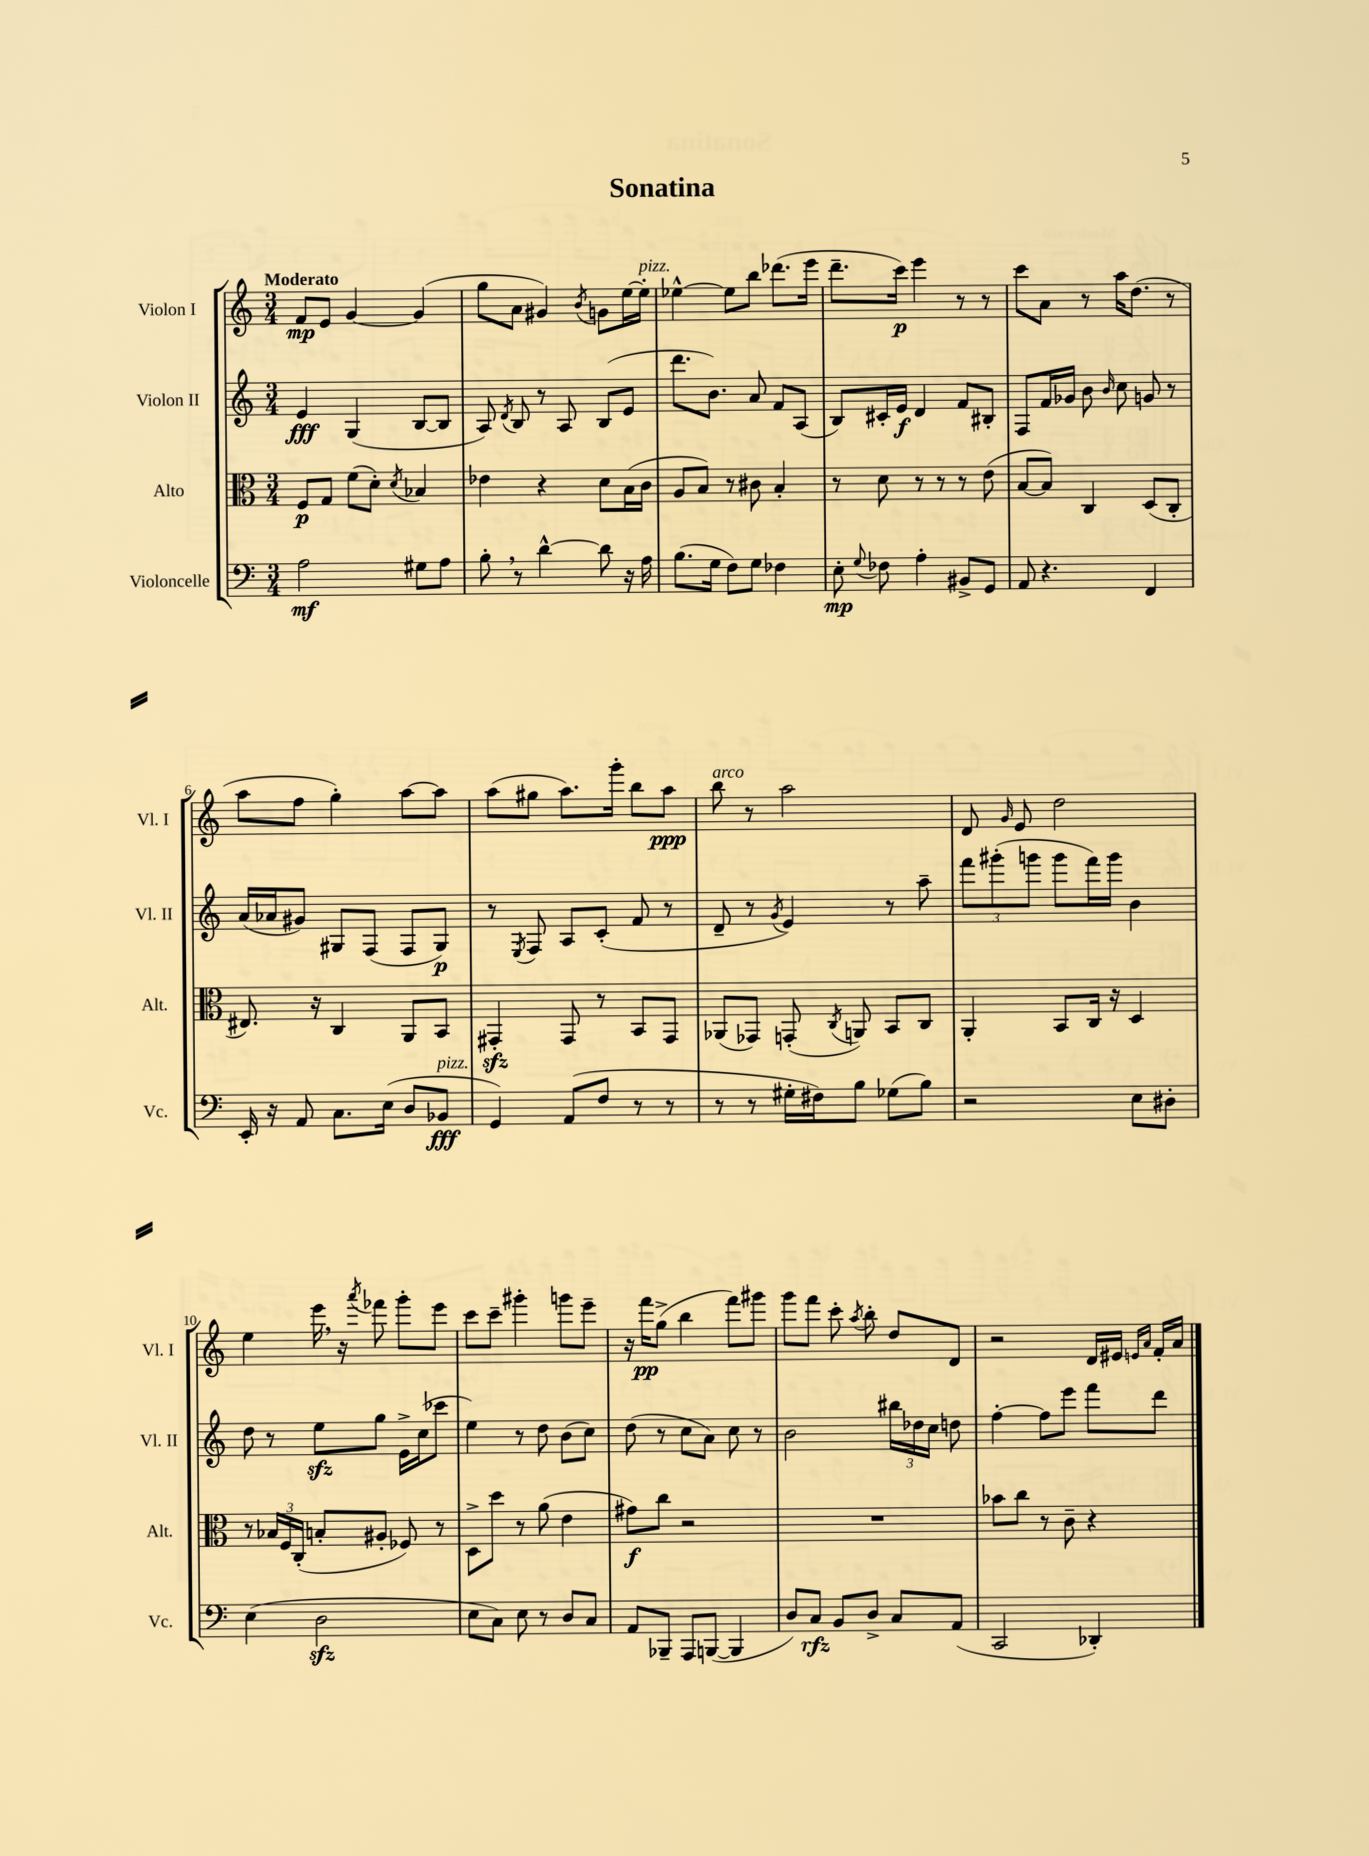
\header { title = "Sonatina" }
<<
\new StaffGroup <<
\new Staff = "s0" \with { instrumentName = "Violon I" shortInstrumentName = "Vl. I" } {
    \clef treble \key c \major \numericTimeSignature \time 3/4 \tempo "Moderato"
    \autoBeamOff f'8[\mp e'8] g'4~ g'4( |
    g''8[ a'8] gis'4) \acciaccatura { b'8 } g'8[ e''16~ e''16]-.^\markup { \italic "pizz." } |
    ees''4~-^ ees''8[ b''8] des'''8.[( e'''16] |
    d'''8.[-- c'''16]\p) e'''4 r8 r8 |
    c'''8[ a'8] r8 a''16[ d''8.]( r8 |
    a''8[ f''8] g''4-.) a''8[~ a''8] |
    a''8[( gis''8] a''8.[) g'''16]-. b''8[ a''8]\ppp |
    b''8^\markup { \italic "arco" } r8 a''2 |
    d'8 \grace { g'16 } e'8 d''2 |
    e''4 e'''16 \breathe r16 \acciaccatura { a'''8 } fes'''8 g'''8[-. e'''8] |
    c'''8[ c'''8]-- gis'''4-. g'''8[ e'''8]-- |
    r16 f'''16[\pp g''8]->( b''4 f'''8[) gis'''8] |
    g'''8[ f'''8] c'''8-. \acciaccatura { a''8 } b''8-. d''8[ d'8] |
    r2 d'16[ eis'16] \grace { e'16[ a'16] } f'16[-. a'16] \bar "|." |
}
\new Staff = "s1" \with { instrumentName = "Violon II" shortInstrumentName = "Vl. II" } {
    \clef treble \key c \major \numericTimeSignature \time 3/4
    \autoBeamOff e'4\fff g4( b8[~ b8] |
    a8) \acciaccatura { d'8 } b8 r8 a8 b8[( e'8] |
    d'''8.[ b'8.]) a'8 f'8[ a8]( |
    b8[) cis'16-. e'16]\f d'4 f'8[ bis8]-. |
    f8[ f'16 ges'16] b'8 \grace { b'16 } c''8 g'8 r8 |
    a'16[( aes'16 gis'8]) gis8[ f8]( f8[ gis8]\p) |
    r8 \acciaccatura { e8 } f8 a8[ c'8]-.( f'8 r8 |
    d'8-- r8 \acciaccatura { g'8 } e'4) r8 a''8-- |
    \tuplet 3/2 { f'''8[ gis'''8-.( g'''8] } g'''8[ f'''16) g'''16] b'4 |
    d''8 r8 e''8[\sfz g''8] e'16[-> c''16( ces'''8] |
    e''4) r8 d''8 b'8[( c''8]) |
    d''8( r8 c''8[ a'8]) c''8 r8 |
    b'2 \tuplet 3/2 { bis''16[ des''16 c''16] } d''8 |
    f''4~-. f''8[ e'''8] f'''8[ d'''8] \bar "|." |
}
\new Staff = "s2" \with { instrumentName = "Alto" shortInstrumentName = "Alt." } {
    \clef alto \key c \major \numericTimeSignature \time 3/4
    \autoBeamOff f8[\p g8] f'8[( d'8]-.) \acciaccatura { d'8 } bes4 |
    ees'4 r4 d'8[ b16( c'16] |
    a8[ b8]) r8 cis'8 b4-. |
    r8 d'8 r8 r8 r8 e'8( |
    b8[~ b8]) c4 d8[( c8]-. |
    eis8.) r16 c4 a,8[ b,8] |
    gis,4-.\sfz gis,8 r8 b,8[ gis,8] |
    aes,8[( ges,8]) g,8-.( \acciaccatura { c8 } a,8) b,8[ c8] |
    a,4-. b,8[ c16] r16 d4 |
    r8 \tuplet 3/2 { bes16[ f16 c16]-.( } b8[-. ais8]-. fes8) r8 |
    d8[-> d''8] r8 a'8( e'4 |
    gis'8[\f) c''8] r2 |
    R2. |
    bes'8[ c''8] r8 c'8-- r4 \bar "|." |
}
\new Staff = "s3" \with { instrumentName = "Violoncelle" shortInstrumentName = "Vc." } {
    \clef bass \key c \major \numericTimeSignature \time 3/4
    \autoBeamOff a2\mf gis8[ a8] |
    b8-. \breathe r8 d'4~-^ d'8 r16 a16 |
    b8.[( g16] f8[) g8] fes4 |
    e8-.\mp \appoggiatura { g8 } fes8 a4-. bis,8[-> g,8] |
    a,8 r4. f,4 |
    e,16-. r16 a,8 c8.[ e16]( d8[ bes,8]\fff^\markup { \italic "pizz." } |
    g,4) a,8[( f8] r8 r8 |
    r8 r8 gis16[-. fis16) b8] ges8[( b8]) |
    r2 e8[ dis8]-. |
    e4( d2\sfz |
    e8[ c8]) e8 r8 d8[ c8] |
    a,8[ bes,,8]-- a,,8[ b,,8]~( b,,4 |
    d8[) c8]\rfz b,8[ d8]-> c8[ a,8]( |
    c,2 des,4-.) \bar "|." |
}
>>
>>
